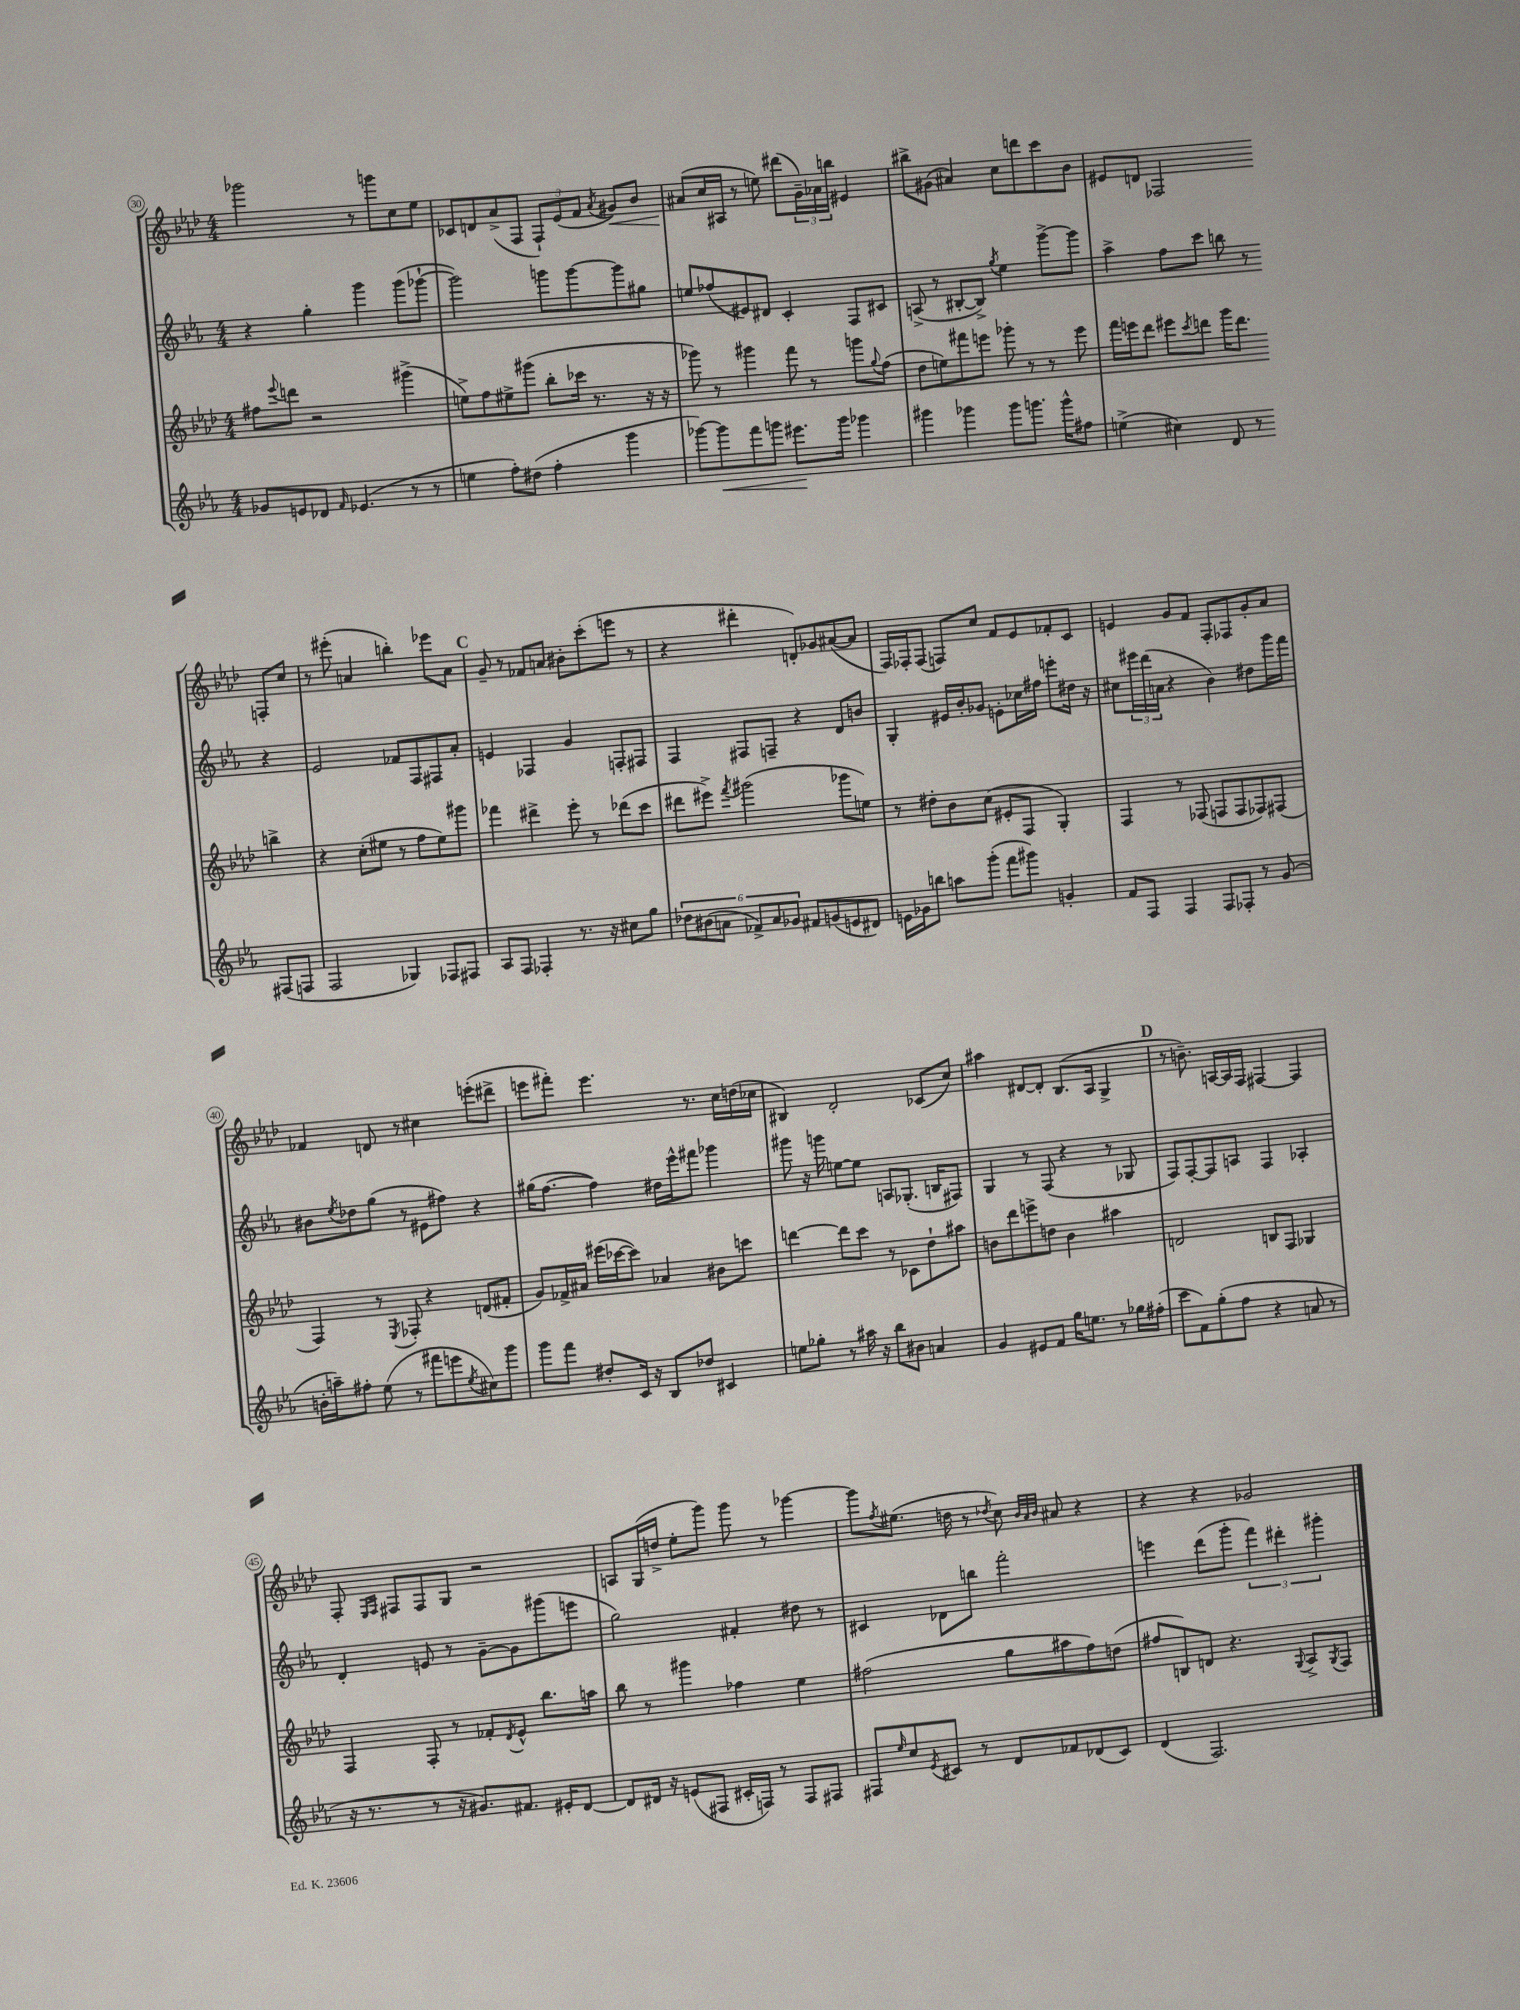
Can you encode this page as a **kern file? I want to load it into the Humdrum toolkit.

**kern	**kern	**kern	**kern
*staff4	*staff3	*staff2	*staff1
*clefG2	*clefG2	*clefG2	*clefG2
*k[b-e-a-]	*k[b-e-a-d-]	*k[b-e-a-]	*k[b-e-a-d-]
*M4/4	*M4/4	*M4/4	*M4/4
8g-	8ff#	4r	2ggg-
.	8qqeee-	.	.
8e	8ddd	.	.
8d-	2r	4gg'	.
16qqf	.	.	.
(4.e-	.	.	.
.	.	4ggg	8r
.	.	.	8ggg
8r	(4ggg#^	(8ggg	8cc
8r	.	[8ggg-`	8ee-
=	=	=	=
4ee	8ee^)	2ggg-])	8c-
.	8ff	.	8d
8ff')	8ee#^	.	(8a-^
(8dd#	(8ggg#	.	8F
4ff'	8bb-'	8ggg	12F`)
.	.	.	(12e-
.	16ccc-	[8ggg	.
.	.	.	12f
.	8.r	.	.
.	.	.	8qa-
4ggg	.	8ggg]	8g#)
.	16r	8gg#	8b-
.	16r	.	.
=	=	=	=
[8ggg-)	8ggg-)	8ee	(8a#
8ggg-]	8r	(8ff-	16cc
.	.	.	16A#
8fff	4ggg#	8e#)	8r
8ggg	.	8d#	8ee)
8.eee#	8fff	4c'	(8ddd#
.	8r	.	24g~)
.	.	.	24a-
16ggg	.	.	.
.	.	.	24bb
4ggg-	8ggg	8F	4e#
.	8qqgg	.	.
.	(8ff	8c#	.
=	=	=	=
4ggg#	8dd-	(8A^	8bb#^
.	8ee)	8r	(8g#
4ggg-	8fff#	[8B#'	4a#)
.	8eee	8B#^])	.
.	.	8qgg	.
8ggg-	8ggg-'	4ee-	8cc
8.ggg	8r	.	8ddd
.	8r	[8ggg^	8ccc
16ggg^^	.	.	.
8ff#	8eee	8ggg]	8b-
=	=	=	=
(4ee^	16fff	4aa-^	8e#
.	16eee	.	.
.	8ddd-	.	8d
4cc#)	8eee#	8ff	2F-
.	8qccc	.	.
.	8ddd	8ccc	.
8d	16ggg	8bb	.
.	8.ddd	.	.
8r	.	8r	.
(8F#	4bb^	4r	8F'
8F	.	.	8cc
=	=	=	=
2F	4r	2e-	8r
.	.	.	(8eee#'
.	(8cc'	.	4a
.	8ee#	.	.
4G-)	8r	8f-	4bb')
.	8ff	8F	.
8F-	8ee#)	8F#	8eee-
8F#	8ggg#	8a-'	8a
=	=	=	=
8A-	4fff-	4e	8g~
8F	.	.	8r
4F-'	4ddd#^	4F-	8f-
.	.	.	8a
8.r	8eee-'	4g	8b#'
.	8r	.	(8ccc'
16r	.	.	.
8cc#	(8ddd-	8F'	8eee
8gg	8ccc	8F#	8r
=	=	=	=
12dd-	8ddd#	4F	4r
(12b#	.	.	.
.	8eee#^)	.	.
12a	.	.	.
.	8qfff	.	.
12f-^)	(2ggg#	8F#	4ddd#'
12a	.	.	.
.	.	8F~	.
12g-	.	.	.
8f#	.	4r	8d')
(8g	.	.	8g-
8e	8ggg-	8d	([8a#
8d#)	8ee)	8b	8a#]
=	=	=	=
16e	8r	4G'	16F)
16g-	.	.	16F-'
8bb	8dd#'	.	(8F-
8aa	8b-	16e#	8F)
.	.	16b-'	.
(8ggg'	(8cc	8g-	8cc
8fff	8e#'	8e'	8f
8ggg#)	8F	16cc-	8e-
.	.	16ff#	.
4g'	4G')	8eee'	8f-'
.	.	16dd#	8c
.	.	16r	.
=	=	=	=
8f	4F	8cc#	4e
8F	.	24eee#	.
.	.	(24ddd	.
.	.	24a	.
4F	8r	4r	8g
.	(8F-	.	8f
8F	8F	4b-)	8F'
8F-'	8F	.	8F-
8r	8F-)	8dd#	8g'
(8g	(8F#	16ggg	8a-
.	.	16fff	.
=	=	=	=
16b'	4F)	8b#	4f-
16aa~)	.	.	.
.	.	8qee-	.
8ff#'	.	8dd-	.
(8ee-	8r	(8gg	8d
.	8qE-	.	.
8r	8F-'	8r	8r
8fff#	4r	8e#	4cc#
8eee	.	8ff#)	.
8qee-	.	.	.
8cc#)	(8d	4r	(8eee'
8ggg	8f#'	.	8ddd#^
=	=	=	=
8ggg	8g)	(16gg#	8eee
.	.	[8.ff	.
8fff	16f-^	.	8fff#')
.	16a#	.	.
8dd#'	(16eee#	4ff])	4.eee
.	[16ccc-	.	.
16c	8ccc-])	.	.
16r	.	.	.
8B-	4a-	16dd#	.
.	.	16eee-^^	.
8dd-	.	8fff#	8.r
4c#	8b#	4ggg-	.
.	.	.	16cc
.	8ccc	.	(16dd
.	.	.	16cc-
=	=	=	=
8ee	[4ddd	8ggg#	4B#)
8gg-'	.	16r	.
.	.	16ggg	.
8r	8ddd]	[8ee	2d-'
16aa#	8ccc	8ee]	.
16r	.	.	.
8bb-	8r	8A	.
8b#	8c-	(8.G-'	.
4a	8dd-`	.	(8c-
.	.	16B	.
.	8aa#	8F#)	8cc)
=	=	=	=
4g	8b	4G	4aa#
.	8ddd-	.	.
8e#	8eee^	8r	[8d#
8f	8dd	(8F	8d#']
16gg	4b	4r	(8.B-
8.ee	.	.	.
.	.	.	16A-
8r	4aa#	8r	4G^
16gg-	.	8G-	.
(16ff#'	.	.	.
=	=	=	=
8ccc	2d	8F)	8r
8f)	.	[8F'	8.b~)
(8gg'	.	8F]	.
.	.	.	[16A
8ff	.	8A	16A]
.	.	.	16F
4r	8B	4F	[4F#
.	8F	.	.
8a	4G-	4A-'	4F#]
8r	.	.	.
=	=	=	=
16r	4F	4d'	8F'
8.r	.	.	.
.	.	.	16qqE-
.	.	.	16qqF
.	.	.	8F#
8r	8F'	8e	8F#
16r	8r	8r	8G
8.g#)	.	.	.
.	8f-'	[8g~	2r
.	8qd-	.	.
8.f#	8e-^^	8g]	.
.	8.bb-	(8ggg#	.
16e#'	.	.	.
[8d	.	8eee	.
.	16aa	.	.
=	=	=	=
8d]	8bb-	2gg)	8A
16d#	8r	.	(16G
16r	.	.	16dd^
(8e	4ggg#	.	8ee-'
8F#	.	.	8ggg)
16c#'	4ff-	4f#'	8ggg
16F)	.	.	.
8r	.	.	8r
8F	4ee-	8dd#	[4ggg-
8F#	.	8r	.
=	=	=	=
8F#	(2ff#	4c#	8ggg-]
16qqee-	.	.	8qff
8cc	.	.	(8.ee#
8qe-	.	.	.
8c#	.	8d-	.
.	.	.	16dd
8r	.	8bb	8r
.	.	.	8qdd-
8d	8gg	2fff'	8cc)
.	.	.	32qqb-
.	.	.	32qqa-
.	.	.	32qqb-
8f-	8aa#	.	8a#
(8d-	8ff#)	.	4r
8c#)	(8dd	.	.
=	=	=	=
(4d	8ff#	4eee	4r
.	8B)	.	.
2.F)	8d	(8ddd	4r
.	4.r	8ggg'	.
.	.	6fff)	2g-
.	.	6ddd#'	.
.	8qqG	.	.
.	8A-^	.	.
.	.	6ggg#'	.
.	8qG	.	.
.	8F	.	.
==	==	==	==
*-	*-	*-	*-
